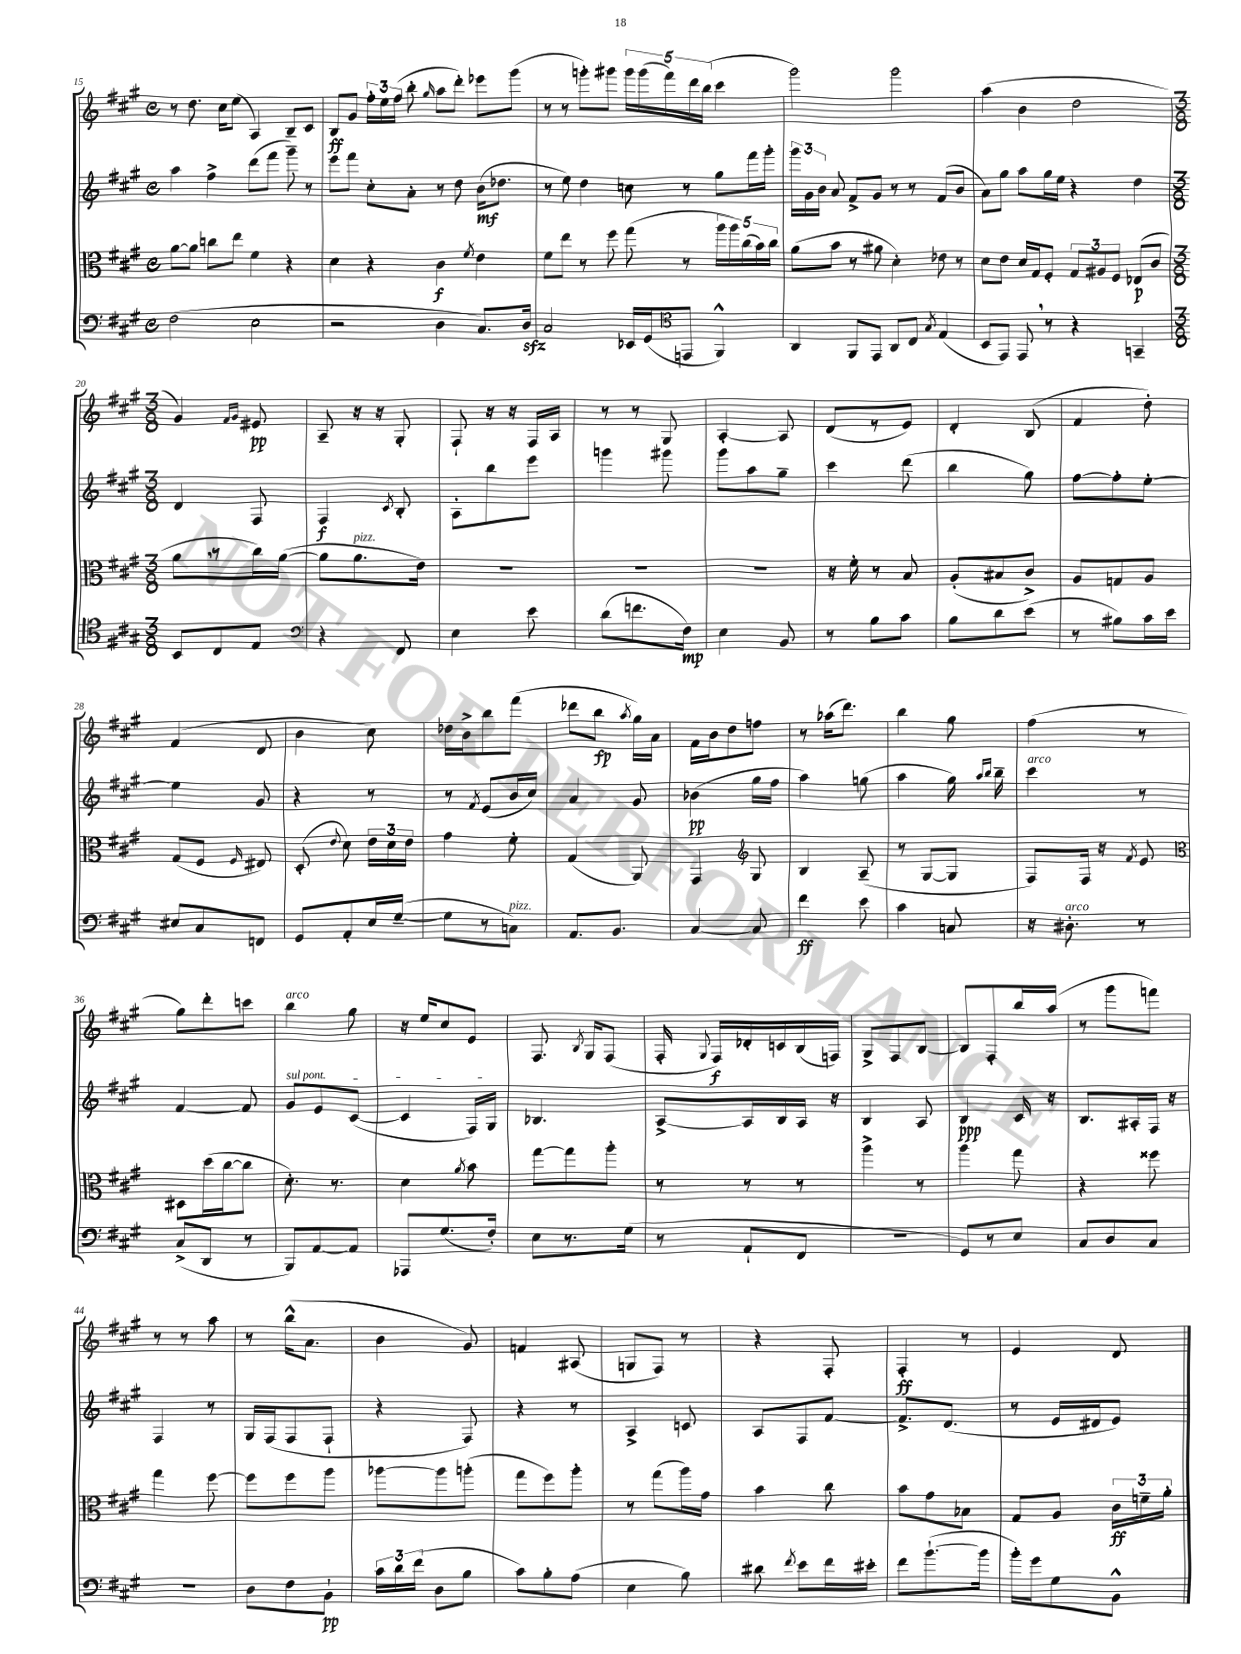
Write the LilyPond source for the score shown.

<<
\new StaffGroup <<
\new Staff = "s0" {
    \clef treble \key a \major \defaultTimeSignature \time 4/4
    \autoBeamOff r8 d''8. cis''16[ e''8]( a4) b8[-- cis'8] |
    b8[\ff gis'8] \tuplet 3/2 { fis''16[-. e''16 fis''16]( } b''8-. \grace { gis''16 } a''8[ d'''8]-.) ees'''8[ gis'''8]( |
    r8 r8 g'''8[-.) gis'''8] \tuplet 5/4 { gis'''16[ gis'''16( fis'''16) d'''16 b''16]( } cis'''4 |
    gis'''2) gis'''2 |
    a''4( b'4 d''2 |
    \numericTimeSignature \time 3/8 gis'4) \grace { fis'16[ gis'16] } eis'8\pp |
    a8-- r16 r16 gis8-. |
    fis8-! r16 r16 fis16[ a16] |
    r8 r8 gis8 |
    a4~-. a8 |
    d'8[( r8 e'8]) |
    d'4-. b8( |
    fis'4 d''8-.) |
    fis'4( d'8 |
    b'4 cis''8) |
    des''16[ b'16-> b''8 fis'''8]( |
    des'''8[ b''8]\fp \acciaccatura { a''8 } gis''16[) a'16] |
    fis'16[ b'16 d''8 f''8] |
    r8 aes''16[( d'''8.]) |
    b''4 gis''8 |
    fis''4( r8 |
    gis''8[) d'''8-. c'''8] |
    b''4^\markup { \italic "arco" } gis''8 |
    r16 e''16[ cis''8 e'8] |
    fis8. \acciaccatura { b8 } gis16[ fis8]( |
    fis16-. \appoggiatura { gis8 } fis16[\f) des'16-. c'16 b16( f16]) |
    gis8[-> fis8 b8]~ |
    b8[ fis8-. b''16 a''16]( |
    r8 gis'''8[ f'''8]) |
    r8 r8 a''8 |
    r8 b''16[-^( a'8.] |
    b'4 gis'8) |
    f'4 ais8( |
    g8[ fis8]) r8 |
    r4 fis8-. |
    fis4-.\ff r8 |
    e'4 d'8 \bar "|." |
}
\new Staff = "s1" {
    \clef treble \key a \major \defaultTimeSignature \time 4/4
    \autoBeamOff a''4 fis''4-> d'''8[( fis'''8] gis'''8--) r8 |
    e'''8[ fis'''8] cis''8[-. a'8]-. r8 d''8 b'16[\mf( des''8.] |
    r8 e''8) d''4 c''8 r8 gis''8[ fis'''16 gis'''16]-. |
    \tuplet 3/2 { gis'''16[ gis'16 b'16] } a'8 fis'8[-> gis'8] r8 r8 fis'8[( b'8] |
    a'8[) gis''8] a''8[ gis''16 e''16] r4 d''4 |
    \numericTimeSignature \time 3/8 d'4 fis8 |
    fis4\f \acciaccatura { cis'8 } b8-. |
    a8[-. b''8 e'''8] |
    g'''4 gis'''8 |
    gis'''8[ a''8 gis''8]-- |
    cis'''4 d'''8( |
    b''4 gis''8) |
    fis''8[~ fis''8-. e''8]~-. |
    e''4 gis'8 |
    r4 r8 |
    r8 \acciaccatura { fis'8 } e'8[( b'16 cis''16]) |
    a'4 gis'8 |
    bes'4\pp( gis''16[ fis''16] |
    a''4) g''8( |
    a''4 gis''16) \grace { a''16[ b''16] } b''16-- |
    cis'''4^\markup { \italic "arco" } r8 |
    fis'4~ fis'8 |
    \once \override TextSpanner.bound-details.left.text = \markup { \italic "sul pont." } gis'8[\startTextSpan e'8 cis'8]~( |
    cis'4 fis16[) gis16]\stopTextSpan |
    bes4. |
    a8[~-> a16 b16 a16] r16 |
    b4 a8 |
    b4\ppp cis'16 r16 |
    b8.[ ais16-. fis16] r16 |
    fis4 r8 |
    gis16[ fis16( fis8 fis8]-! |
    r4 fis8) |
    r4 r8 |
    a4-> c'8 |
    a8[ fis8 fis'8]~ |
    fis'8.[-> d'8.]( |
    r8 e'16[ dis'16 e'8]) \bar "|." |
}
\new Staff = "s2" {
    \clef alto \key a \major \defaultTimeSignature \time 4/4
    \autoBeamOff a'8[~ a'8] c''8[ e''8] fis'4 r4 |
    d'4 r4 cis'4\f \acciaccatura { fis'8 } e'4 |
    fis'8[ e''8] r8 fis''8 gis''8( r8 \tuplet 5/4 { a''16[ a''16) cis''16( b'16) cis''16] } |
    a'8[( b'8] r8 ais'8 d'4-.) ees'8 r8 |
    d'8[ e'8] d'16[ gis16 fis8]-. \tuplet 3/2 { gis8[ ais8 fis8] } ees8[\p( cis'8] |
    \numericTimeSignature \time 3/8 a'8[ \breathe r8 cis''16) a'16]~( |
    a'8[ a'8.^\markup { \italic "pizz." } e'16]) |
    R4. |
    R4. |
    R4. |
    r16 fis'16-. r8 b8 |
    a8[-.( bis8 cis'8]->) |
    a8[ g8 a8] |
    gis8[( fis8] \grace { fis16 } eis8) |
    d8-.( \appoggiatura { e'8 } d'8) \tuplet 3/2 { e'16[ d'16 e'16] } |
    gis'4 fis'8-. |
    gis4( a,8) |
    gis,4 \clef treble gis8 |
    b4 a8--( |
    r8 gis8[~ gis8] |
    fis8[) fis16] r16 \acciaccatura { fis'8 } e'8 |
    \clef alto dis8[ d''16( cis''16~ cis''8] |
    d'8.-.) r8. |
    d'4 \acciaccatura { a'8 } b'8 |
    gis''8[~ gis''8 a''8]-. |
    r8 r8 r8 |
    a''4-> r8 |
    a''4 gis''8 |
    r4 fisis''8 |
    gis''4 fis''8~ |
    fis''8[ fis''8 a''8] |
    aes''8[~ aes''8 a''8]-.( |
    gis''8[ fis''8) a''8]-. |
    r8 gis''8[( a''16) gis'16] |
    b'4 cis''8 |
    b'8[ gis'8 bes8] |
    gis8[ a8] \tuplet 3/2 { cis'16[\ff f'16-- a'16]-. } \bar "|." |
}
\new Staff = "s3" {
    \clef bass \key a \major \defaultTimeSignature \time 4/4
    \autoBeamOff fis2( e2 |
    r2 d4 cis8.[) d16]\sfz |
    cis2 ees,16[ gis,16( e,8] fis,4-^) |
    \clef tenor a,4 fis,8[ e,8] a,8[ cis8] \acciaccatura { gis8 } e4( |
    b,8[ e,8]) e,8 \breathe r8 r4 g,4-- |
    \numericTimeSignature \time 3/8 b,8[ cis8 e8] |
    \clef bass r4 fis,8 |
    e4 e'8 |
    d'8[( f'8. fis16]\mp) |
    e4 b,8 |
    r8 b8[ cis'8] |
    b8[ d'8 e'8]( |
    r8 bis8[) cis'16 e'16] |
    eis8[ cis8 f,8] |
    gis,8[ a,8-. e16 gis16]~--( |
    gis8[ r8 c8]^\markup { \italic "pizz." }) |
    a,8.[ b,8.] |
    cis4~ cis8 |
    fis'4\ff e'8 |
    cis'4 c8 |
    r16 dis8.-.^\markup { \italic "arco" } r8 |
    cis8[->( d,8] r8 |
    b,,8[) a,8~ a,8] |
    aes,,8[ gis8.( fis16]-.) |
    e8[ r8. gis16]( |
    r8 a,8[-! fis,8] |
    R4. |
    gis,8[) r8 e8] |
    cis8[ d8 cis8] |
    R4. |
    d8[ fis8 b,8]-!\pp |
    \tuplet 3/2 { cis'16[ d'16 fis'16]( } d8[ b8] |
    cis'8[) b8-. a8]( |
    e4 b8) |
    dis'8 \acciaccatura { fis'8 } e'8[ fis'16 eis'16]-. |
    fis'8[ b'8.~-!( b'16] |
    b'16[-.) gis'16 gis8 b,8]-^ \bar "|." |
}
>>
>>
\layout { \context { \Score currentBarNumber = #15 } }
